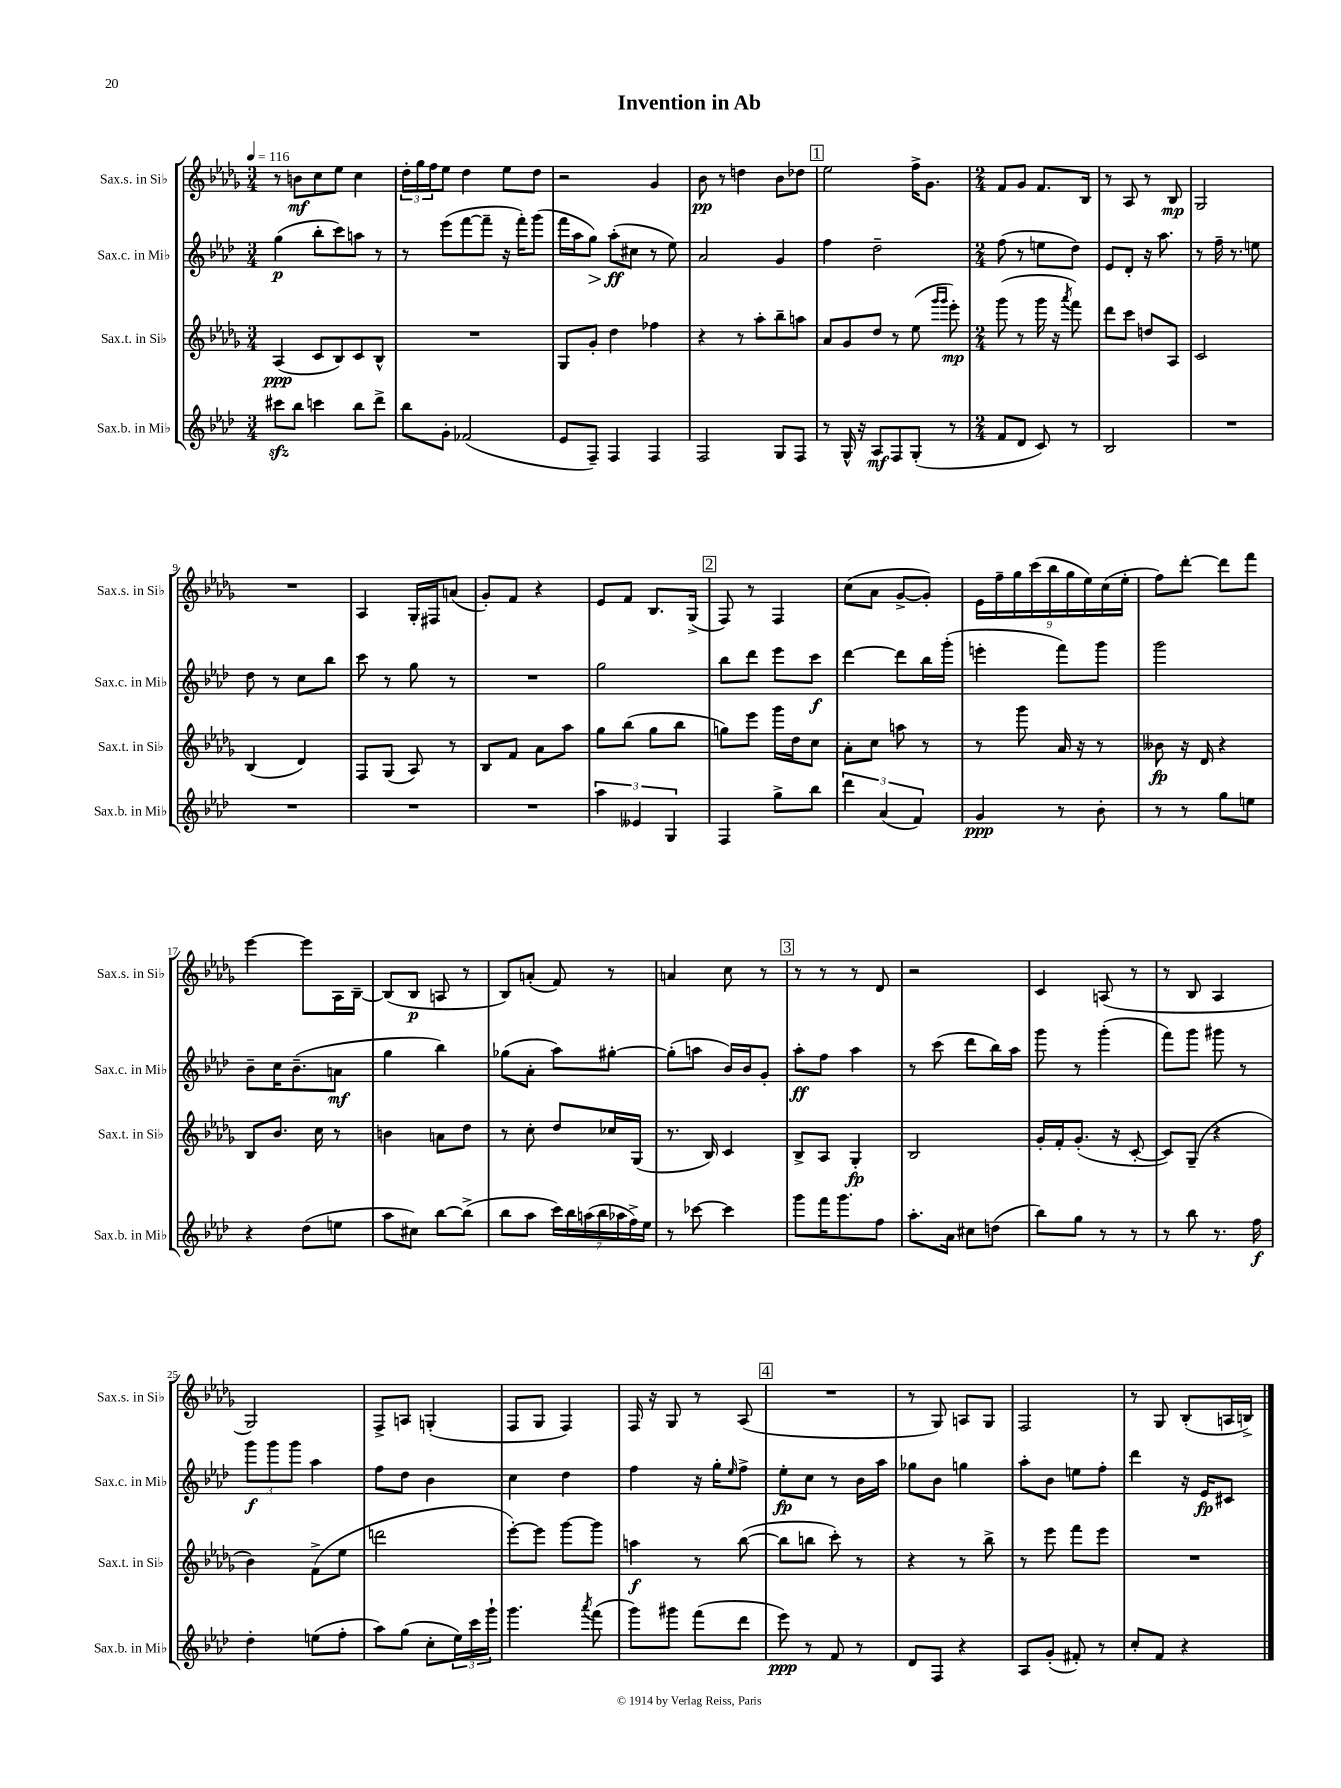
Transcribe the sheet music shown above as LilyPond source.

\header { title = "Invention in Ab" }
<<
\new StaffGroup <<
\new Staff = "s0" \with { instrumentName = "Sax.s. in Sib" shortInstrumentName = "Sax.s. in Sib" } {
    \clef treble \key des \major \numericTimeSignature \time 3/4 \tempo 4 = 116
    r8 b'8\mf c''8 ees''8 c''4 |
    \tuplet 3/2 { des''16-. ges''16 f''16 } ees''8 des''4 ees''8 des''8 |
    r2 ges'4 |
    bes'8\pp r8 d''4 bes'8 des''8 |
    \mark \markup { \box "1" } ees''2 f''16-> ges'8. |
    \numericTimeSignature \time 2/4 f'8 ges'8 f'8. bes16 |
    r8 aes8 r8 bes8\mp |
    ges2 |
    R2 |
    aes4 ges16-. fis16 a'8( |
    ges'8-.) f'8 r4 |
    ees'8 f'8 bes8. ges16->( |
    \mark \markup { \box "2" } f8) r8 f4 |
    c''8( aes'8 ges'8~-> ges'8-.) |
    \tuplet 9/8 { ees'16 f''16-- ges''16 c'''16( bes''16 ges''16 ees''16) c''16( ees''16-. } |
    f''8) des'''8~-. des'''8 f'''8 |
    ees'''4~ ees'''8 aes16 bes16~-- |
    bes8( bes8\p a8 r8 |
    bes8) a'8-.( f'8) r8 |
    a'4 c''8 r8 |
    \mark \markup { \box "3" } r8 r8 r8 des'8 |
    r2 |
    c'4 a8( r8 |
    r8 bes8 aes4 |
    ges2) |
    f8-> a8 g4-.( |
    f8 ges8 f4) |
    f16 r16 ges8 r8 aes8( |
    \mark \markup { \box "4" } R2 |
    r8 ges8) a8 ges8 |
    f2 |
    r8 ges8 bes8-.( a16 b16->) \bar "|." |
}
\new Staff = "s1" \with { instrumentName = "Sax.c. in Mib" shortInstrumentName = "Sax.c. in Mib" } {
    \clef treble \key aes \major \numericTimeSignature \time 3/4
    g''4\p( bes''8-. c'''8) a''8 r8 |
    r8 ees'''8( f'''8~ f'''8-- r16 f'''16-.) g'''8( |
    f'''16 aes''16 g''8\>) aes''8-.\ff\!( cis''8 r8 ees''8) |
    aes'2 g'4 |
    \mark \markup { \box "1" } f''4 des''2-- |
    \numericTimeSignature \time 2/4 f''8( r8 e''8 des''8) |
    ees'8 des'8-. r16 aes''8. |
    r8 f''16-- r8. e''8 |
    des''8 r8 c''8 bes''8 |
    c'''8 r8 g''8 r8 |
    R2 |
    g''2 |
    \mark \markup { \box "2" } bes''8 des'''8 ees'''8 c'''8\f |
    des'''4~ des'''8 bes''16 g'''16-.( |
    e'''4-. f'''8) g'''8 |
    g'''2 |
    bes'8-- c''16 bes'8.--( a'8\mf |
    g''4 bes''4) |
    ges''8( aes'8-. aes''8) gis''8~-. |
    gis''8-.( a''8 bes'16) bes'16 g'8-. |
    \mark \markup { \box "3" } aes''8-.\ff f''8 aes''4 |
    r8 c'''8( des'''8 bes''16) aes''16 |
    g'''8 r8 g'''4-.( |
    f'''8) g'''8 gis'''8 r8 |
    \tuplet 3/2 { g'''8\f g'''8 g'''8 } aes''4 |
    f''8 des''8 bes'4 |
    c''4 des''4 |
    f''4 r16 g''16-. \grace { ees''16 } f''8-> |
    \mark \markup { \box "4" } ees''8-.\fp c''8 r8 bes'16 aes''16 |
    ges''8 bes'8 g''4 |
    aes''8-. bes'8 e''8 f''8-. |
    des'''4 r16 ees'16\fp cis'8 \bar "|." |
}
\new Staff = "s2" \with { instrumentName = "Sax.t. in Sib" shortInstrumentName = "Sax.t. in Sib" } {
    \clef treble \key des \major \numericTimeSignature \time 3/4
    aes4\ppp( c'8 bes8) c'8 bes8-^ |
    R2. |
    ges8 ges'8-. des''4 fes''4 |
    r4 r8 aes''8-. bes''8-- a''8 |
    \mark \markup { \box "1" } aes'8 ges'8 des''8 r8 ees''8( \grace { ges'''16 ges'''16 } ees'''8-.\mp) |
    \numericTimeSignature \time 2/4 ges'''8( r8 ges'''16 r16 \acciaccatura { aes'''8 } f'''8) |
    des'''8 c'''8 d''8 aes8 |
    c'2 |
    bes4( des'4) |
    f8 ges8( aes8) r8 |
    bes8 f'8 aes'8 aes''8 |
    ges''8 bes''8( ges''8 bes''8 |
    \mark \markup { \box "2" } g''8) ees'''8 ges'''16 des''16 c''8 |
    aes'8-. c''8 a''8 r8 |
    r8 ges'''8 aes'16 r16 r8 |
    beses'8\fp r16 des'16 r4 |
    bes8 bes'8. c''16 r8 |
    b'4 a'8 des''8 |
    r8 c''8-. des''8 ces''16 ges16( |
    r8. bes16) c'4 |
    \mark \markup { \box "3" } bes8-> aes8 ges4-.\fp |
    bes2 |
    ges'16-. f'16-. ges'8.-.( r16 c'8~-. |
    c'8) ges8--( r4 |
    bes'4) f'8->( ees''8 |
    d'''2 |
    ees'''8~-.) ees'''8 ges'''8~ ges'''8 |
    a''4\f r8 bes''8~( |
    \mark \markup { \box "4" } bes''8 b''8 c'''8-.) r8 |
    r4 r8 bes''8-> |
    r8 ees'''8 f'''8 ees'''8 |
    R2 \bar "|." |
}
\new Staff = "s3" \with { instrumentName = "Sax.b. in Mib" shortInstrumentName = "Sax.b. in Mib" } {
    \clef treble \key aes \major \numericTimeSignature \time 3/4
    cis'''8\sfz bes''8 c'''4 bes''8 des'''8-> |
    bes''8 g'8-. fes'2( |
    ees'8 f8--) f4 f4 |
    f2 g8 f8 |
    \mark \markup { \box "1" } r8 g16-^ r16 aes8\mf f8 g8-.( r8 |
    \numericTimeSignature \time 2/4 f'8 des'8 c'8) r8 |
    bes2 |
    R2 |
    R2 |
    R2 |
    R2 |
    \tuplet 3/2 { aes''4 eeses'4 g4 } |
    \mark \markup { \box "2" } f4 g''8-> bes''8 |
    \tuplet 3/2 { des'''4 aes'4( f'4) } |
    g'4\ppp r8 bes'8-. |
    r8 r8 g''8 e''8 |
    r4 des''8( e''8 |
    aes''8 cis''8) bes''8~ bes''8->( |
    bes''8 aes''8 \tuplet 7/4 { c'''16) bes''16 a''16( bes''16 aes''16 f''16->) ees''16 } |
    r8 ces'''8~ ces'''4 |
    \mark \markup { \box "3" } g'''8 f'''16 g'''8. f''8 |
    aes''8.-. aes'16 cis''8 d''8( |
    bes''8) g''8 r8 r8 |
    r8 bes''8 r8. f''16\f |
    des''4-. e''8( f''8-. |
    aes''8) g''8( c''8-. \tuplet 3/2 { ees''16) c'''16 g'''16-! } |
    g'''4. \acciaccatura { aes'''8 } f'''8( |
    g'''8) gis'''8 f'''8( des'''8 |
    \mark \markup { \box "4" } ees'''8\ppp) r8 f'8 r8 |
    des'8 f8 r4 |
    aes8 g'8-.( fis'8-.) r8 |
    c''8-. f'8 r4 \bar "|." |
}
>>
>>
